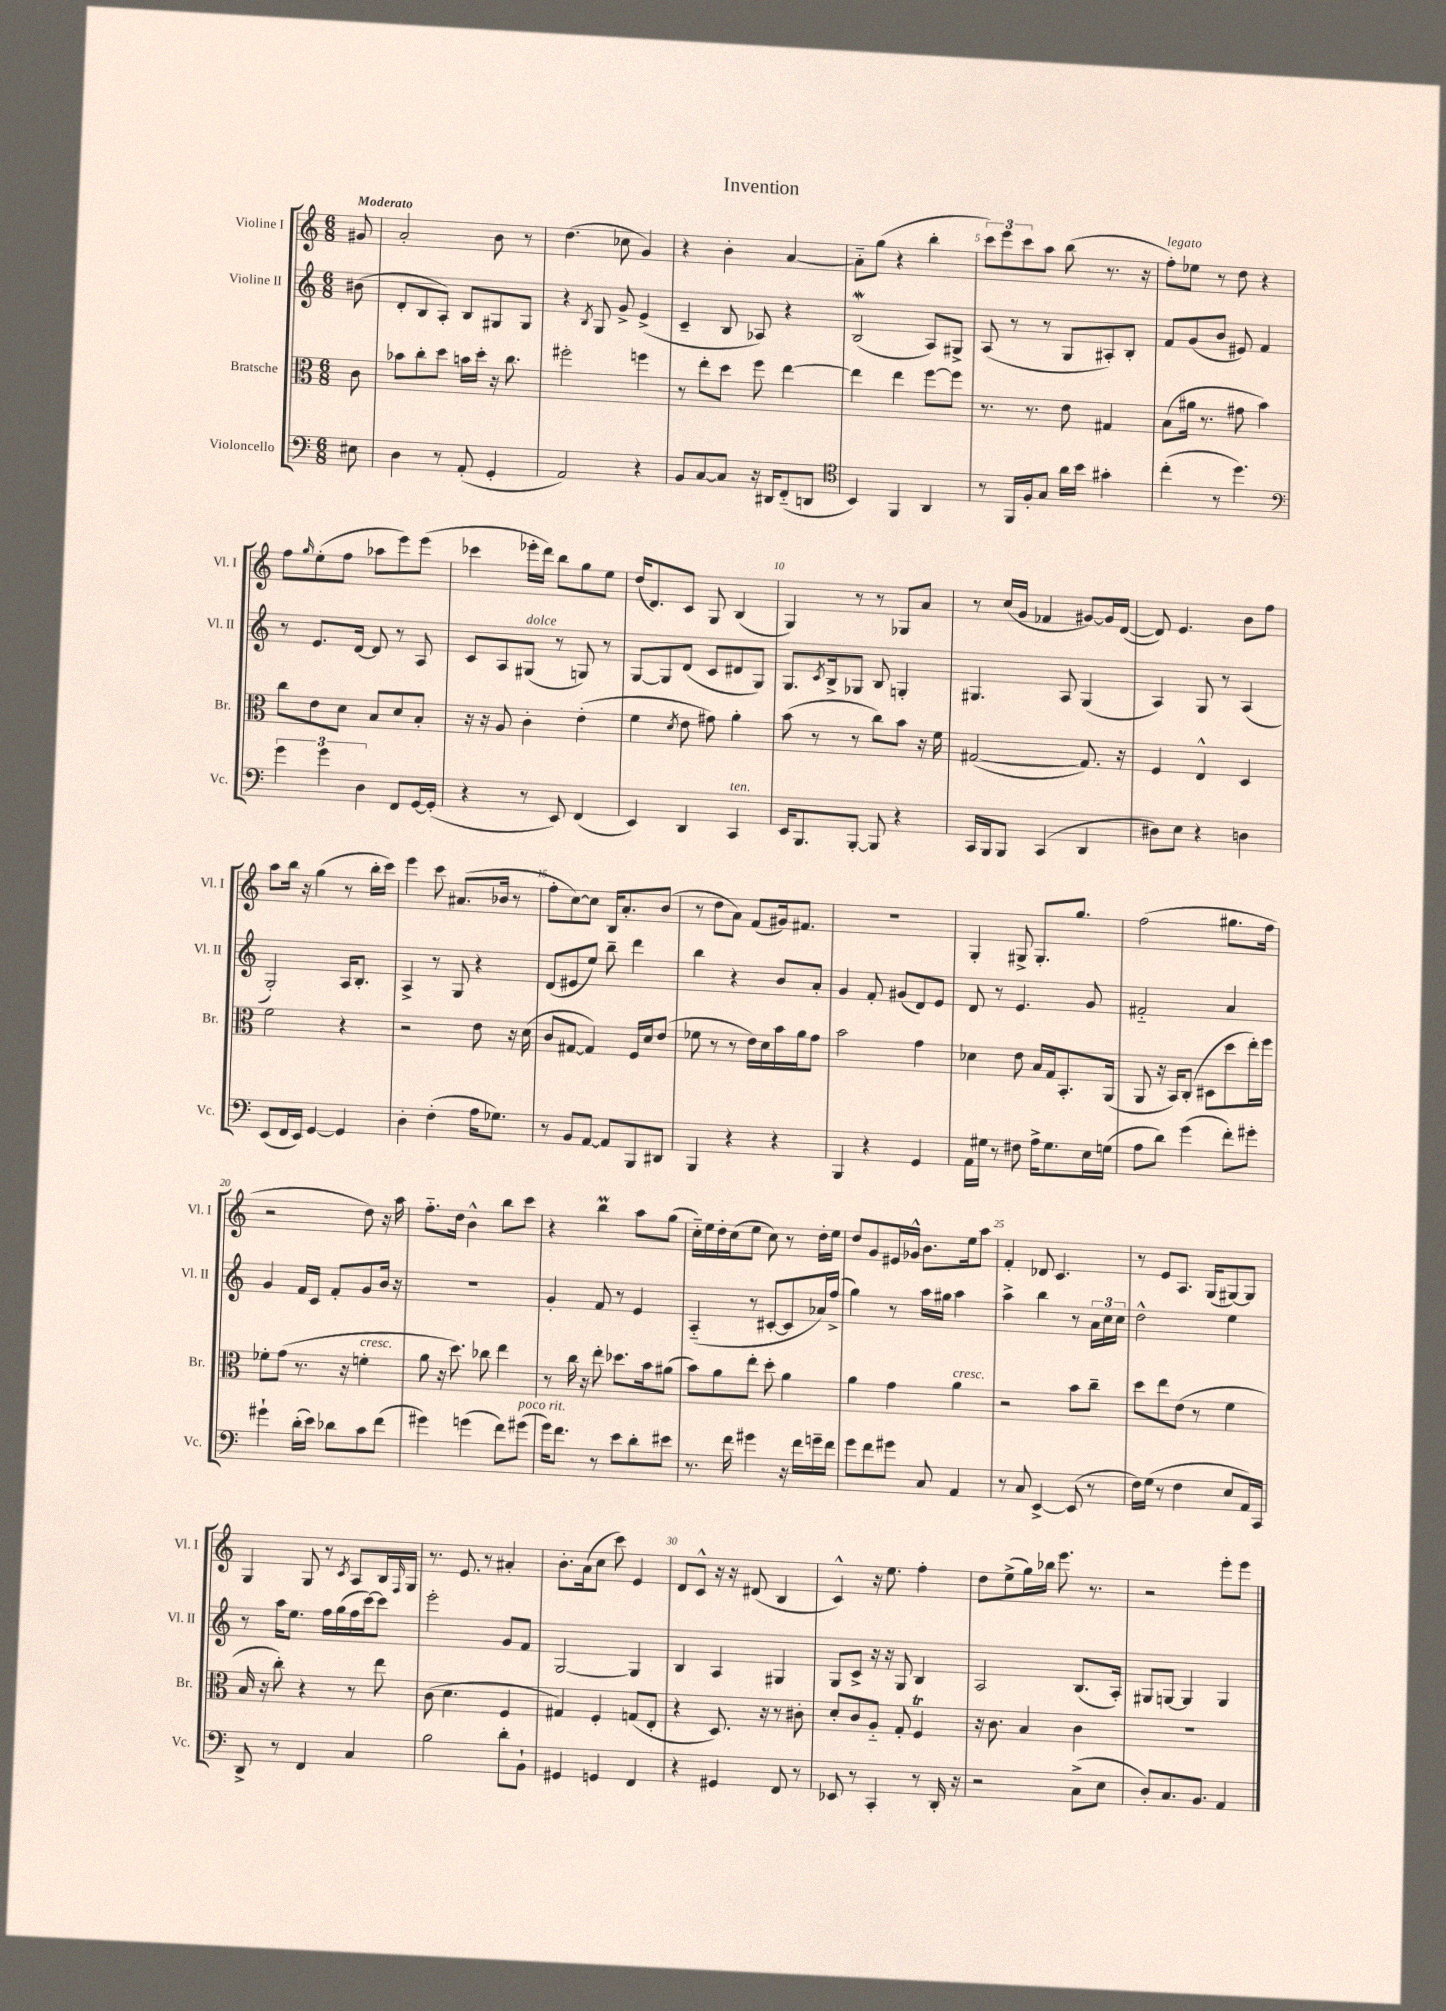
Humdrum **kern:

**kern	**kern	**kern	**kern
*part4	*part3	*part2	*part1
*staff4	*staff3	*staff2	*staff1
*I"Violoncello	*I"Bratsche	*I"Violine II	*I"Violine I
*I'Vc.	*I'Br.	*I'Vl. II	*I'Vl. I
*clefF4	*clefC3	*clefG2	*clefG2
*k[]	*k[]	*k[]	*k[]
*M6/8	*M6/8	*M6/8	*M6/8
=	=	=	=
!	!	!	!LO:TX:a:B:t=Moderato
8E#X\	8c\	(8b#X\	8g#X/
=1	=1	=1	=1
4D\	8b-X\L	8d'/L	2a'/
.	8cc'\	8B/	.
8r	8dd\J	8A'/J)	.
(8AA'/	16bn\LL	8B/L	.
.	16dd'\JJ	.	.
4GG'/	16r	8G#X/	8b\
.	8.cc\	.	.
.	.	8G#/J	8r
=2	=2	=2	=2
2AA/)	2ff#X'\	4r	(4.dd\
.	.	8qB/	.
.	.	8G/	.
.	.	8g^/	8cc-X\
4r	4ffn\	(4e^/	4g/)
=3	=3	=3	=3
8BB/L	8r	4c~/	4r
[8C/	8ee'\L	.	.
8C/J]	8dd\J	8B/	4b'\
16r	8ff\	8A-X/)	.
16DD#X/KL	.	.	.
(8FF/	[4ee\	4r	[4a/
8DDn/J	.	.	.
=4	=4	=4	=4
*clefC4	*	*	*
4BB/)	4ee\]	(2BW/	8a\L]
.	.	.	(8gg\J
4FF/	4ee\	.	4r
4AA/	[8ff\L	8A/L)	4bb'\
.	8ff\J]	8G#X^/J	.
=5	=5	=5	=5
8r	8.r	(8A/	12ccc\L)
.	.	.	12eee\
16FF/LL	.	8r	.
.	.	.	12ccc\
16F'/J	8.r	.	.
8G/J	.	8r	8aa\J
16a\LL	8e\	8G/L	(8bb\
16b\JJ	.	.	.
4g#X'\	4G#X/	8A#X'/)	8.r
.	.	8B'/J	.
.	.	.	16r
=6	=6	=6	=6
!	!	!	!LO:TX:a:i:t=legato
(4cc'\	(8B\L	8f/L	8ff'\L)
.	16a#X\Jk	(8g/	8ee-X\J
.	8.r	.	.
8r	.	8b/J	8r
4.dd\)	8g#X\	8e#X/)	8dd\
.	4b\)	4f/	4r
!!LO:LB:g=z
=7	=7	=7	=7
*clefF4	*	*	*
6g\	8cc\L	8r	8ff\L
.	.	.	16qqgg/
.	8e\	8.e/L	(8ee'\
6g\	.	.	.
.	8d\J	.	8ff\J
.	.	[16d/Jk	.
6D\	.	.	.
.	8B/L	8d/]	8aa-X\L
8FF/L	8d/	8r	8eee\)
[16GG/L	8B'/J	8A/	(8eee\J
(16GG'/JJ]	.	.	.
=8	=8	=8	=8
4r	16r	8c/L	4ccc-X\
.	16r	.	.
.	8A/	8A/	.
!	!	!LO:TX:a:i:t=dolce	!
8r	4c'\	(8G#X/J	16eee-X'\LL
.	.	.	16ddd\JJ)
8EE/)	.	8r	8bb\L
(4FF/	(4e'\	8Gn/)	8gg\
.	.	8r	8ee\J
=9	=9	=9	=9
4EE/)	4f\	[8G/L	(16dd/KL
.	.	.	8.d/)
.	.	8G/]	.
.	8qd/	.	.
4DD/	8e\	(8d/J	8c/J
.	8g#X\)	8c/L	8G/
!LO:TX:a:i:t=ten.	!	!	!
4CC/	4a'\	8d#X/	(4B/
.	.	8G/J)	.
=10	=10	=10	=10
16EE/KL	(8b\	8.G/L	4G/)
8.BBB/	.	.	.
.	8r	.	.
.	.	8qc/	.
.	.	16B^/k	.
[8BBB'/J	8r	8G-X/J	8r
8BBB/]	8cc\L)	8B/	8r
4r	8b\J	4Gn'/	8G-X/L
.	16r	.	8a/J
.	16f\	.	.
=11	=11	=11	=11
16CC/LL	([2G#X/	4.G#X/	8r
16BBB/J	.	.	.
8BBB/J	.	.	(16cc/LL
.	.	.	16g/JJ
(4CC/	.	.	4f-X/
.	.	8A/	.
4DD/	8.G#/])	(4G#/	[8g#X/L)
.	.	.	16g#/L]
.	16r	.	([16d/JJ
=12	=12	=12	=12
8D#X\L)	4F/	4A/)	8d/])
8E\J	.	.	4.e/
4r	4E^^/	8G/	.
.	.	8r	.
4Dn\	4D/	(4A/	8b\L
.	.	.	8ff\J
!!LO:LB:g=z
=13	=13	=13	=13
(8EE/L	2f\	2G'/)	8aa\L
16FF/L	.	.	16bb\Jk
16EE/JJ)	.	.	16r
[4GG/	.	.	(4gg\
4GG/]	4r	16A/KL	8r
.	.	8.B'/J	.
.	.	.	16bb'\LL
.	.	.	16ccc\JJ)
=14	=14	=14	=14
4D'\	2r	4A^/	4eee\
(4F'\	.	8r	8ccc\
.	.	8G/	(8.a#X/L
16A\KL	8e\	4r	.
8.G-X\J)	.	.	16b-X/Jk
.	16r	.	8r
.	(16d\	.	.
=15	=15	=15	=15
8r	8c/L	(8d/L	8ff'\L
8BB/L	[8G#X/J	8e#X/	[8cc\)
[8AA/J	4G#/])	8ee/J)	8cc\J]
8AA/L]	.	8bb~\	16B/KL
.	.	.	8.a'/
8BBB/	16F/LL	4ddd\	.
.	16d/J	.	.
8DD#X/J	(8e/J	.	(8b/J
=16	=16	=16	=16
4BBB/	8f-X\	4bb\	8r
.	8r	.	8dd\L
4r	8r	4r	8a\J)
.	16e\LL)	.	(8f/L
.	16d\	.	.
4r	16b\	8b/L	16g#X/k)
.	16a\J	.	8.f#X/J
.	8g\J	8a'/J	.
=17	=17	=17	=17
4BBB/	2b\	4g/	2.r
4r	.	8f'/	.
.	.	(8g#X/L	.
4GG/	4g\	8d/)	.
.	.	8e/J	.
=18	=18	=18	=18
16AA\LL	4d-X\	8d/	4G'/
16G#X\JJ	.	.	.
8r	.	8r	.
8F#X\	8e\	4.e/	8G#X^/
16A^\KL	16B/LL	.	8.G#'/L
8.G#\	16G/J	.	.
.	8.BB'/	.	.
.	.	.	8.gg/J
16E\L	.	8g/	.
(16Gn\JJ	(16AA/Jk	.	.
=19	=19	=19	=19
8A\L	8AA/	2f#X/	(2ff\
8d\J)	16r	.	.
.	16BB/KL)	.	.
(4g\	(8C'/J	.	.
.	8D#X\L	.	.
8f'\L)	8dd\	4a/	8.gg#X\L
8g#X'\J	16ee'\L)	.	.
.	16ff\JJ	.	16ff\Jk
!!LO:LB:g=z
=20	=20	=20	=20
4g#X`\	8f-X'\L	4g/	2r
.	(8g\J	.	.
(16d'\LL	8.r	16f/LL	.
16e\JJ)	.	16c/JJ	.
8d-X\L	.	8f'/L	.
.	16r	.	.
!	!LO:TX:a:i:t=cresc.	!	!
8c\	4fn'\	8g/	8dd\)
(8f\J	.	16b/Jk	16r
.	.	16r	16aa\
=21	=21	=21	=21
4g#X\)	8a\	2.r	8.ff\L
.	16r	.	.
.	8.dd\)	.	16dd\Jk
(4gn\	.	.	4b^^\
.	8cc-X\	.	.
8f\L)	4ee\	.	8bb\L
!LO:TX:a:i:t=poco rit.	!	!	!
(8g#X\J	.	.	8ccc\J
=22	=22	=22	=22
16g\KL)	8r	4g'/	4r
8.f\J	.	.	.
.	16cc\	.	.
.	16r	.	.
8r	8ee'\	8f/	4bbm\
8e\L	8.dd-X\L	8r	.
8d'\	.	4e/	8aa\L
.	16b\k	.	.
8e#X\J	(8a#X\J	.	(8gg\J
=23	=23	=23	=23
8.r	8b\L)	(4A/	16cc\LL)
.	.	.	16ee\
.	8a\	.	16dd'\
16f\	.	.	(16cc\J
4g#X\	8ee'\J	8r	8ee\J
.	8dd'\	[8c#X'/L	8cc\)
16r	4a\	8c#/]	8r
16f\LL	.	.	.
16gn~\	.	16a-X/L)	16dd'\LL
16f\JJ	.	(16ff^/JJ	16ee\JJ
=24	=24	=24	=24
8g\L	4a\	4gg\)	8dd/L
8f\	.	.	8g/
8g#X\J	4g\	8r	16e#X/L
.	.	.	16g-X^^/JJ
8C/	.	16aa\LL	8.b\L
.	.	16gg#X\JJ	.
!	!LO:TX:a:i:t=cresc.	!	!
4AA/	4a\	4aa\	.
.	.	.	16ee\k
.	.	.	8aa\J
=25	=25	=25	=25
8r	2r	4aa^\	4f'/
8C/	.	.	.
[4EE^/	.	4bb\	8d-X/
.	.	.	4.c/
(8EE/]	8b\L	8r	.
8r	8cc~\J	24a\LL	.
.	.	24cc\	.
.	.	24cc\JJ	.
=26	=26	=26	=26
16F\LL)	8dd\L	2dd^^\	8r
(16G\JJ	.	.	.
8r	8ee\	.	8e/L
4F\	(8e\J	.	8.A/J
.	8r	.	.
.	.	.	(16G/KL
8E/L	4f\	4ee\	[8G#X/)
16AA/L)	.	.	8G#/J]
16CC/JJ	.	.	.
!!LO:LB:g=z
=27	=27	=27	=27
8DD^/	16B/	8r	4G/
.	16r	.	.
8r	8cc'\)	16aa\KL	.
.	.	8.ee\J	.
4FF/	4r	.	8G/
.	.	16ff\LL	8r
.	.	(16gg\	.
.	.	.	8qc/
4C/	8r	16ff\	8A/L
.	.	[16ccc\J)	.
.	8ee\	8ccc\J]	16B/L
.	.	.	16qqF/
.	.	.	16G/JJ
=28	=28	=28	=28
2B\	(8c\	2eee'\	8.r
.	4.d\	.	.
.	.	.	8.e/
.	.	.	8r
8d'\L	4F/	8g/L	4a#X'/
8BB`\J	.	8f/J	.
=29	=29	=29	=29
4GG#X/	4G#X/)	[2G/	8.b'\L
.	.	.	(16a\k
4GGn/	4F'/	.	8cc\J
.	.	.	8ccc\)
4FF/	(8Gn/L	4G/]	4e/
.	8E'/J	.	.
=30	=30	=30	=30
4r	4r	4B/	8d/L
.	.	.	8c^^/J
4GG#X/	8.D/)	4A/	16r
.	.	.	16r
.	.	.	(8d#X/
.	16r	.	.
8FF/	8r	4G#X/	4B/
8r	8c#X'\	.	.
=31	=31	=31	=31
8EE-X/	8d'/L	8G/L	4c^^/)
8r	8c/	8c^/J	.
4CC'/	8A/J	16r	16r
.	.	16r	8.ee\
.	8G'/	8G/	.
8r	4FT/	4B/	4ff'\
16DD'/	.	.	.
16r	.	.	.
=32	=32	=32	=32
2r	16r	2A/	8dd\L
.	8.c\	.	.
.	.	.	(8ee^\
.	4B/	.	16gg\L)
.	.	.	16bb-X\JJ
.	.	.	8.eee\
(8C^\L	4c\	(8.B/L	.
.	.	.	8.r
8E\J	.	.	.
.	.	16A'/Jk)	.
=33	=33	=33	=33
8D'/L)	2.r	8G#X/L	2r
8.C/	.	[8Gn/J	.
.	.	4G/]	.
8.BB/J	.	.	.
4AA/	.	4G/	8eee'\L
.	.	.	8eee\J
==	==	==	==
*-	*-	*-	*-
